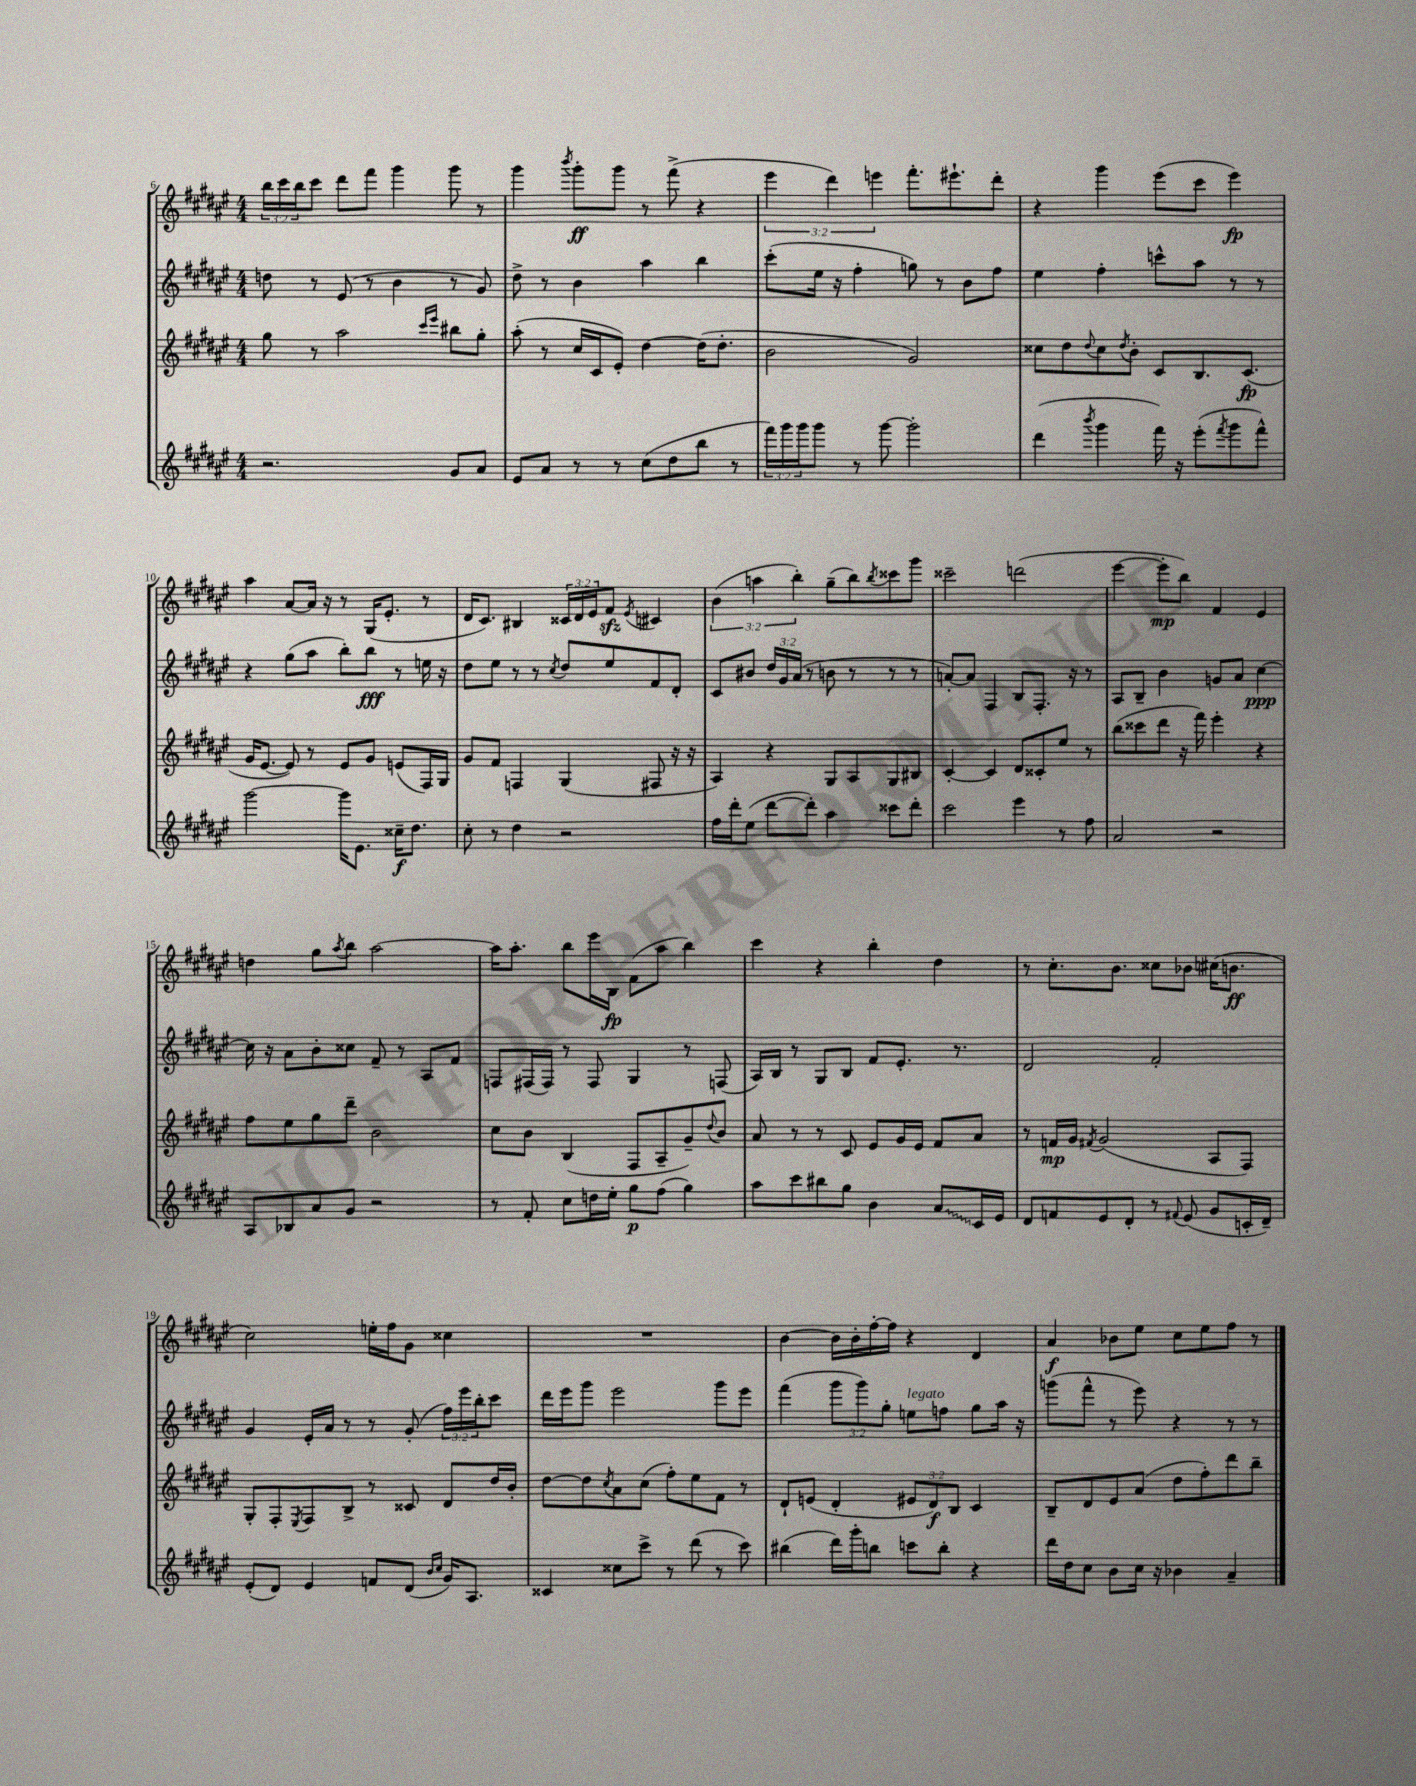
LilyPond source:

<<
\new StaffGroup <<
\new Staff = "s0" {
    \clef treble \key fis \major \numericTimeSignature \time 4/4 \override Staff.TupletNumber.text = #tuplet-number::calc-fraction-text
    \tuplet 3/2 { b''16 cis'''16 b''16 } cis'''8 dis'''8 fis'''8 gis'''4 gis'''8 r8 |
    gis'''4 \acciaccatura { b'''8 } gis'''8-.\ff gis'''8 r8 fis'''8->( r4 |
    \tuplet 3/2 { eis'''4 dis'''4) e'''4 } fis'''8.-. eis'''8.-! dis'''8-. |
    r4 gis'''4 eis'''8( cis'''8 eis'''4\fp) |
    ais''4 ais'8~ ais'16 r16 r8 gis16( eis'8.-. r8 |
    dis'16 cis'8.) bis4 \tuplet 3/2 { cisis'16 dis'16 eis'16 } fis'8\sfz \acciaccatura { eis'8 } cis'4 |
    \tuplet 3/2 { b'4( a''4 b''4-.) } gis''8--( b''8) \acciaccatura { b''8 } cisis'''8 gis'''8 |
    cisis'''2-- d'''2( |
    eis'''4~ eis'''8-.\mp b''8) fis'4 eis'4 |
    d''4 gis''8 \acciaccatura { ais''8 } b''8 ais''2~ |
    ais''16 ais''8.-. b''8 eis'''16 b16\fp fis'8( ais''8 b''4) |
    cis'''4 r4 b''4-. dis''4 |
    r8 cis''8.-. b'8. cisis''8 bes'8 cis''16( b'8.\ff |
    cis''2) e''16-. fis''16 gis'8 cisis''4 |
    R1 |
    b'4~ b'16 b'16-. fis''16~-. fis''16 r4 dis'4 |
    ais'4\f bes'8 eis''8 cis''8 eis''8 fis''8 r8 \bar "|." |
}
\new Staff = "s1" {
    \clef treble \key fis \major \numericTimeSignature \time 4/4 \override Staff.TupletNumber.text = #tuplet-number::calc-fraction-text
    d''8 r8 eis'8( r8 b'4 r8 gis'8) |
    dis''8-> r8 b'4 ais''4 b''4 |
    cis'''8-.( eis''16 r16 fis''4-. g''8) r8 b'8 fis''8 |
    eis''4 fis''4-. c'''8-^ ais''8 r8 r8 |
    r4 gis''8( ais''8 b''8-.) b''8\fff r8 e''16 r16 |
    dis''8 eis''8 r8 r8 \acciaccatura { cis''8 } dis''8 eis''8 fis'8 dis'8-. |
    cis'8 bis'8 \tuplet 3/2 { dis''16 gis'16 ais'16( } r8 b'8 r8 r8 r8 |
    a'8~-.) a'8 fis4 b8 fis8.-. r16 r8 |
    ais8 b8-- b'4 g'8 ais'8 cis''4~\ppp |
    cis''16 r16 ais'8 b'8-. cisis''8 fis'8-- r8 ais8 fis'8 |
    f8 fis16( fis16) r8 fis8 gis4 r8 f8( |
    ais16) b16 r8 gis8 b8 fis'8 eis'8.-. r8. |
    dis'2 fis'2-. |
    gis'4 eis'16-. ais'16 r8 r8 gis'8-.( \tuplet 3/2 { fis''16) eis'''16 b''16-. } cis'''8 |
    dis'''16 eis'''16 gis'''8 eis'''2 gis'''8 eis'''8 |
    fis'''4( \tuplet 3/2 { gis'''8 gis'''8) gis''8-. } e''8^\markup { \italic "legato" } f''8 gis''8 ais''16 r16 |
    g'''8( fis'''8-^ r8 eis'''8) r4 r8 r8 \bar "|." |
}
\new Staff = "s2" {
    \clef treble \key fis \major \numericTimeSignature \time 4/4 \override Staff.TupletNumber.text = #tuplet-number::calc-fraction-text
    gis''8 r8 ais''2 \grace { cis'''16 eis'''16 } bis''8 gis''8-. |
    ais''8-.( r8 cis''16 cis'16 eis'8-.) dis''4~ dis''16( dis''8.-. |
    b'2 gis'2) |
    cisis''8 dis''8 \appoggiatura { dis''8 } cisis''8 \acciaccatura { dis''8 } b'8-. cis'8 b8. cis'8.\fp( |
    gis'16 eis'8.~ eis'8) r8 eis'8 gis'8 e'8( fis16) gis16 |
    gis'8 fis'8 f4 gis4( fis8 r16 r16 |
    ais4) r4 gis8 ais8 gis8 bis8 |
    cis'4~-. cis'4 dis'8 cisis'8-. eis''8 r8 |
    b''8( cisis'''8 dis'''8 r16 fis'''16) eis'''4-. r4 |
    fis''8 eis''8 gis''8 dis'''8-- b'2 |
    cis''8 b'8 b4( fis8 ais8-- gis'8--) \appoggiatura { dis''8 } b'8 |
    ais'8 r8 r8 cis'8 eis'8 gis'16 eis'16 fis'8 ais'8 |
    r8 f'16\mp gis'16 \acciaccatura { fis'8 } gis'2( ais8 fis8) |
    gis8-. fis8-. \acciaccatura { eis8 } fis8 b8-> r8 cisis'8 dis'8 dis''16 b'16-. |
    dis''8~ dis''8 \acciaccatura { cis''8 } ais'8 cis''8( fis''8-.) eis''8 fis'8 r8 |
    dis'8-! e'8( dis'4-. \tuplet 3/2 { eis'8 dis'8\f) b8 } cis'4 |
    b8-- dis'8 eis'8 ais'8( dis''8 fis''8-.) dis'''8 b''8-- \bar "|." |
}
\new Staff = "s3" {
    \clef treble \key fis \major \numericTimeSignature \time 4/4 \override Staff.TupletNumber.text = #tuplet-number::calc-fraction-text
    r2. gis'8 ais'8 |
    eis'8 ais'8 r8 r8 cis''8( dis''8 b''8 r8 |
    \tuplet 3/2 { fis'''16) gis'''16 gis'''16 } gis'''8 r8 gis'''8~ gis'''2-. |
    dis'''4( \acciaccatura { b'''8 } gis'''4 fis'''16) r16 eis'''8-.( \acciaccatura { fis'''8 } gis'''8 fis'''8-^) |
    gis'''2~ gis'''16 eis'8. cisis''16--\f dis''8. |
    cis''8-. r8 dis''4 r2 |
    fis''16 dis'''16-. eis''8( dis'''8~ dis'''8-.) ais''4 cisis'''8 dis'''8-. |
    cis'''2 eis'''4 r8 fis''8 |
    ais'2 r2 |
    ais8 bes8 ais'8 gis'8 r2 |
    r8 fis'8-. cis''8 d''16 eis''16-. gis''8\p fis''8( gis''4) |
    ais''8 cis'''8 bis''8 gis''8 b'4 \once \override Glissando.style = #'zigzag ais'8\glissando cis'16 eis'16 |
    dis'8 f'8 eis'8 dis'8-. r8 \appoggiatura { fis'8 } eis'8( gis'8 c'16-. dis'16--) |
    eis'8-.( dis'8) eis'4 f'8 dis'8( \grace { b'16 cis''16 } gis'16) ais8. |
    cisis'4 cisis''8 cis'''8-> r8 dis'''8( r8 cis'''8) |
    bis''4( dis'''16) gis'''16-. b''8 c'''8 b''8-. r4 |
    dis'''16 dis''16 cis''8 b'8 cis''16 r16 bes'4 ais'4-- \bar "|." |
}
>>
>>
\layout { \context { \Score currentBarNumber = #6 } }
